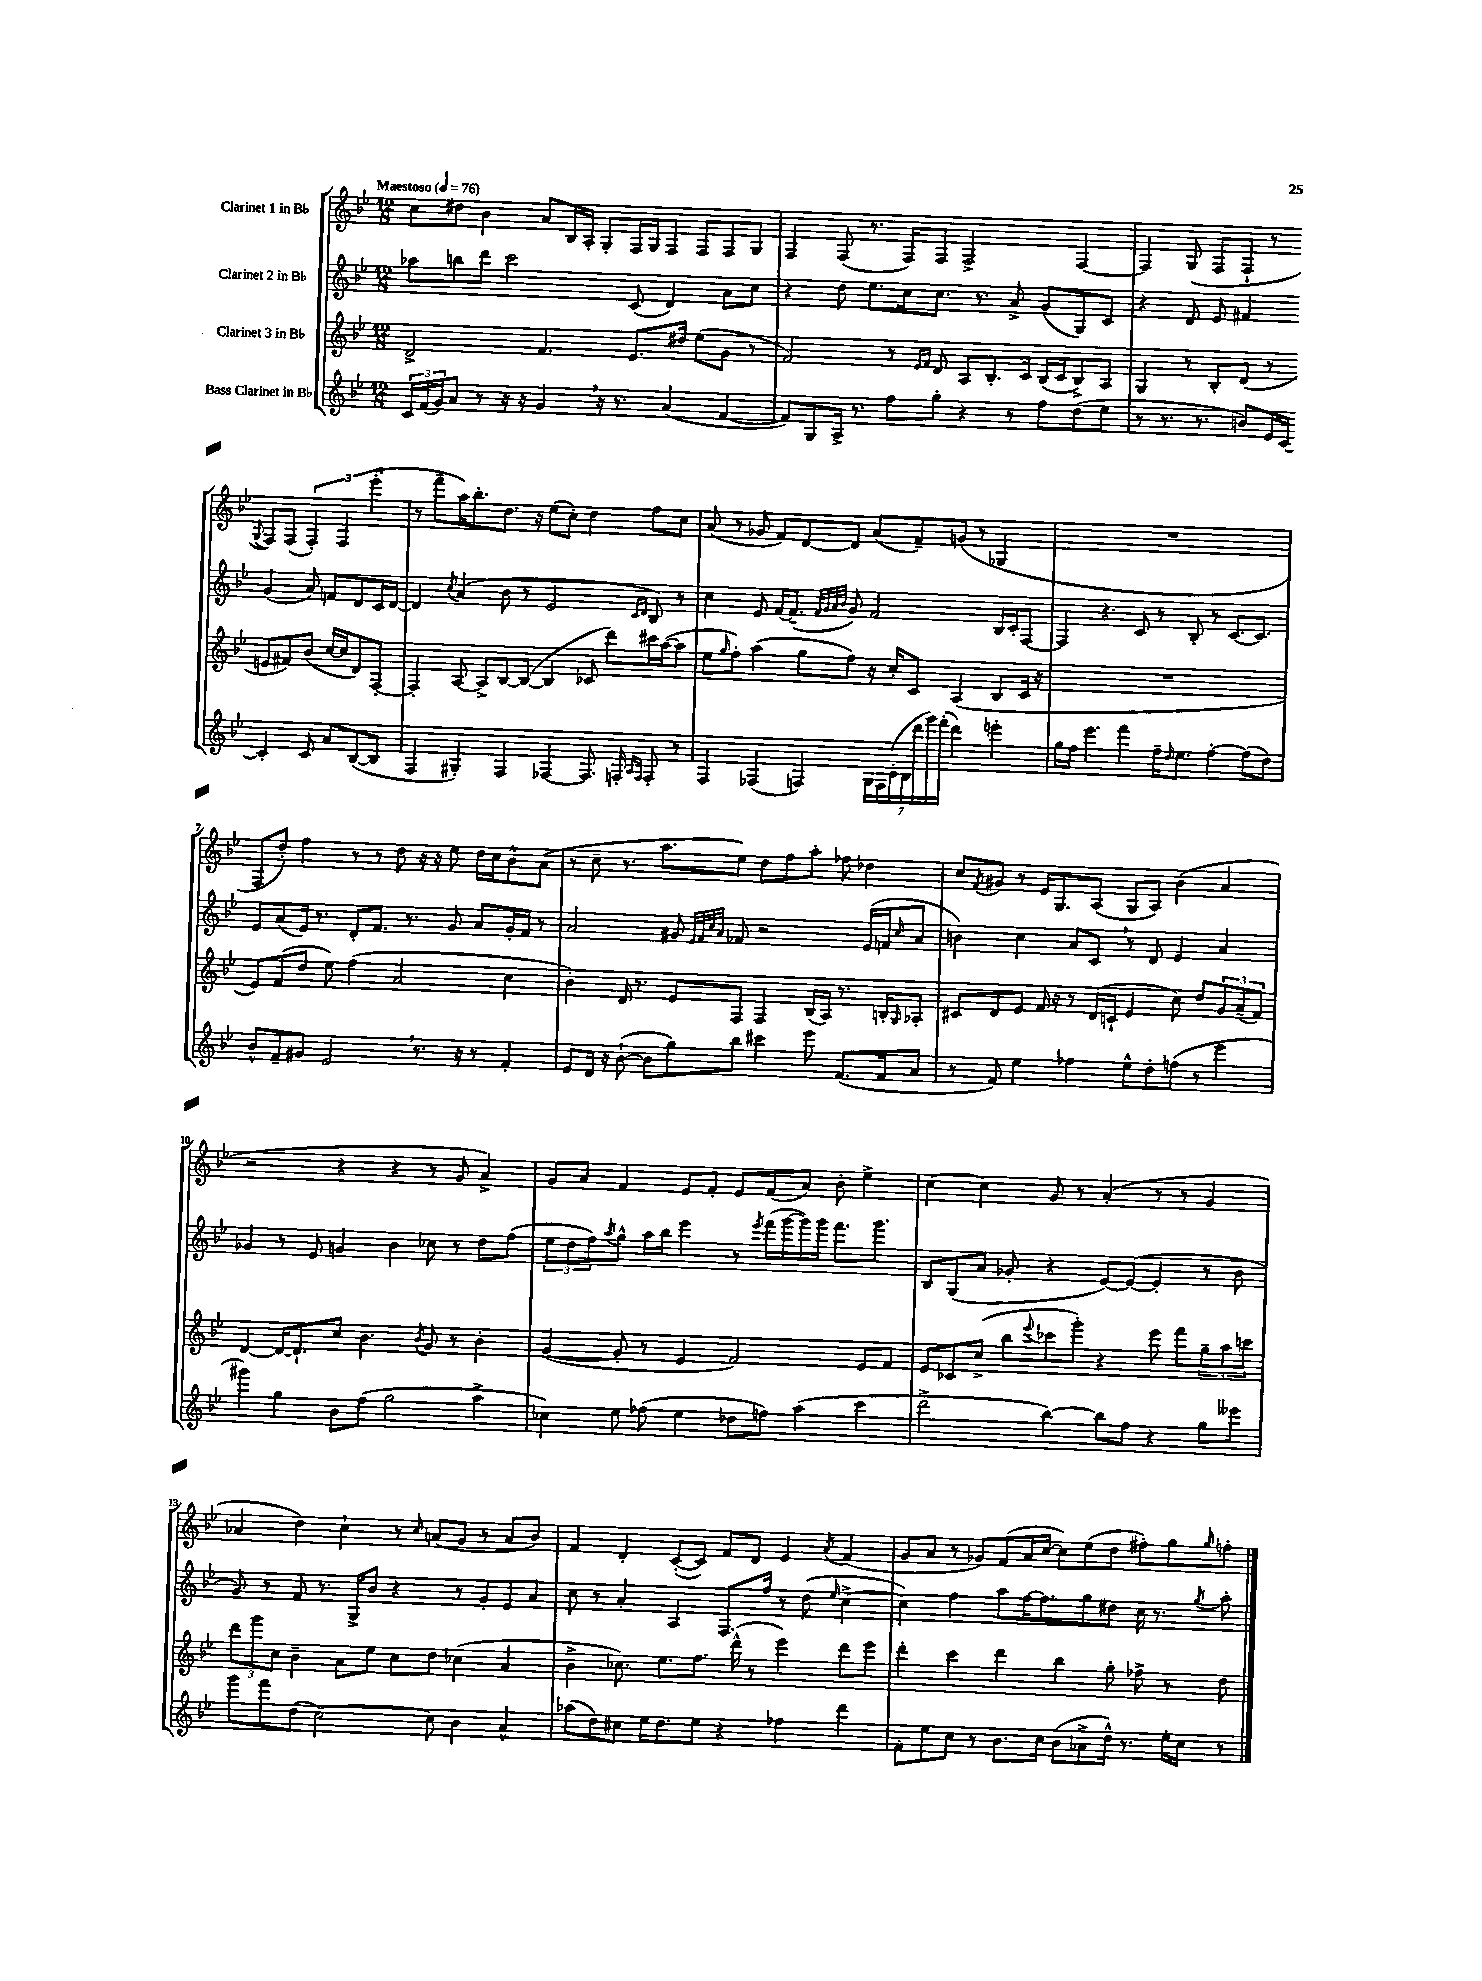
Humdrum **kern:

**kern	**kern	**kern	**kern
*staff4	*staff3	*staff2	*staff1
*clefG2	*clefG2	*clefG2	*clefG2
*k[b-e-]	*k[b-e-]	*k[b-e-]	*k[b-e-]
*M12/8	*M12/8	*M12/8	*M12/8
*MM76	*MM76	*MM76	*MM76
24c/LL	2d^/	8aa-\L	8cc\L
(24f/	.	.	.
24g/J)	.	.	.
8a/J	.	8bb\	8dd#\J
8r	.	8ddd\J	4b-\
16r	.	2ccc\	.
16r	.	.	.
4g/	4.f/	.	8a/L
.	.	.	16B-/L
.	.	.	16A'/JJ
16r	.	.	8G'/L
8.r	.	.	.
.	8.e-/L	(8c/	16F/L
.	.	.	16G/J
(4a/	.	4d/)	8F/J
.	16dd#/Jk	.	.
.	(8ee-\L	.	8F/L
[4f/	8g\J	8a\L	8F/
.	8r	8cc\J	8G/J
=	=	=	=
8f/]L)	2f/)	4r	4F/
8G/	.	.	.
16A^/Jk	.	8dd\	(8F/
8.r	.	.	.
.	.	8.ee-\L	8.r
8ff\L	8r	.	.
.	.	16cc\k	16F/LK)
.	16qqe-/LL	.	.
.	16qqf/JJ	.	.
8gg'\J	8d/	8.cc\J	8F/J
4r	8A/L	.	2F^/
.	.	8.r	.
.	8.B-'/	.	.
8r	.	8a^/	.
.	16c/Jk	.	.
8ff\L	(16B-/LL	(8g/L	.
.	16c/J	.	.
(8dd\	8B-^/)	8G/)	[4F/
8ee-\J	8A/J	8c/J	.
=	=	=	=
8r	4G/	4r	4F/]
8.r	.	.	.
.	8r	8d/	(8G/
8.r	.	.	.
.	8B-'/L	8e-/	8F/L
8b/L)	(8d/J	4f#/	8F`/J
16e-/L	8r	.	8r
[16c/JJ	.	.	.
.	.	.	8qqG/
4c'/]	8e/L	(4g/	8F/L)
.	8f#/)	.	(8F/J
8c/	(8b-/J	8a/)	6F'/)
8a/L	[16cc/LL	8f/L	.
.	.	.	6F/
.	16cc/]J	.	.
([8B-/	8d/)	8d/	.
.	.	.	(6eee-'\
8B-/]J	[8F'/J	16c/L	.
.	.	[16d/JJ	.
=	=	=	=
4F/	4F'/]	4d/]	8r
.	.	.	8fff~\L
.	.	8qcc/	.
4G#'/)	[8A/	(4a/	16aa\K)
.	.	.	8.bb-'\
.	8A^/]L	.	.
4F/	[8B-/	8b-\	8.dd\J
.	(8B-/_J	8r	.
.	.	.	16r
[4F-/	4B-/]	2e-/	(8ee-\L
.	.	.	8cc'\J)
8.F-/]	8c-/	.	4dd\
.	8ddd\L)	.	.
16F'/	.	.	.
16qqA/LL	.	16qqc/LL	.
16qqF/JJ	.	16qqd/JJ	.
8F'/	16ccc#\L	8B-/)	8ff\L
.	([16aa\J	.	.
8r	8aa\]J	8r	8cc\J
=	=	=	=
4F/	8ee-\L	4cc\	(8a/
.	16qqgg/	.	.
.	8ff'\J)	.	8r
(4F-/	(4aa\	8e-/	8g-/
.	.	[16f/LK	8f/L)
.	.	(8.f~/]J	.
4F/)	8gg\L	.	[8d/
.	.	32qqf/LLL	.
.	.	32qqg/	.
.	.	32qqa/	.
.	.	32qqb-/JJJ	.
.	8ff\J)	8g/)	8d/]J
28G\LL	16r	2f/	(8a/L
28F\	.	.	.
.	16cc'/LK	.	.
(28c'\	.	.	.
28B-\	.	.	.
.	8c/J	.	8f~/)
28ddd\	.	.	.
28ggg\)	.	.	.
(28fff'\JJ	.	.	.
4ddd\)	(4A/	.	(8g/J
.	.	.	8r
4eee'\	8B-/L	16B-/LL	4G-/
.	.	16c'/J	.
.	16c/Jk	[8F/J	.
.	16r	.	.
=	=	=	=
16gg\LL	1.r	4F/]	1.r
16ff\JJ	.	.	.
4.eee-\	.	.	.
.	.	4.r	.
4fff\	.	.	.
.	.	8c/	.
16ff~\LK	.	8r	.
16qqdd/	.	.	.
8.ee-\J	.	.	.
.	.	8B-'/	.
[4ff'\	.	8r	.
.	.	[8.c/L	.
(8ff\]L	.	.	.
.	.	8.c/]J	.
8dd\J)	.	.	.
=	=	=	=
8b-^^/L	8e-/L)	8e-/L	8F/L
8f~/	(8f/	(8a/	8dd'/J)
8g#/J	8dd/J	16e-/Jk)	4ff\
.	.	8.r	.
2e-/	8ee-\)	.	.
.	(4ff\	8d'/L	8r
.	.	8.f/J	8r
.	2a/	.	8dd\
.	.	8.r	.
8.r	.	.	16r
.	.	.	16r
.	.	8g/	8ee-\
16r	.	.	.
8r	.	8a/L	16dd\LL
.	.	.	16cc\J
4f'/	4cc\	16g'/L	8b-^^\
.	.	16f/JJ	.
.	.	8r	(8a\J
=	=	=	=
8e-/L	4b-'\)	2a/	8r
16d/Jk	.	.	8cc~\
16r	.	.	.
([8b-`\	16d/	.	8.r
.	8.r	.	.
8b-\]L	.	.	.
.	.	.	8.aa\L
8gg\)	8e-/L	8g#/	.
.	.	32qqe-/LLL	.
.	.	32qqf/	.
.	.	32qqcc/	.
.	.	32qqa/JJJ	.
8bb-\J	8F/J	8f-/	8ee-\J)
4ccc#\	4F/	2r	8dd\L
.	.	.	8ff\
8eee-\	(16B-/LL	.	8aa'\J
.	16A/JJ)	.	.
(8.f/L	8.r	.	8ff-\
.	.	(16e-/LL	4dd-\
16f/k	16B'/LK	16f/J	.
.	16qqG/	16qqcc/	.
8a/J	8A-'/J	8a/J	.
=	=	=	=
8r	8c#/L	4b\)	8cc/L
.	.	.	8qf/
8f/)	8d/	.	8g#/J
4ee-\	8e-/J	4cc\	8r
.	16f/	.	16e-/LK
.	16r	.	8.G/
4ff-\	8r	8a/L	.
.	(16d/LL	8c/J	(8A/J
.	16c`/JJ	.	.
8ee-^^\L	4e-/	8r	8G/L
8dd'\	.	8d/	8A/J)
(8ff\J	8cc\)	4e-/	(4b-\
8r	8dd/L	.	.
4eee-\	12g/	4a/	4a/
.	(12a~/	.	.
.	12f/J)	.	.
=	=	=	=
4ggg#\)	[4d/	4g-/	2r
4gg\	16d/_LK	8r	.
.	8.d`/]	.	.
.	.	8e-/	.
8b-\L	8cc/J	4g/	4r
(8ff\J	4.b-\	.	.
2gg\	.	4b-\	4r
.	8qb-/	.	.
.	8g/	8cc-\	8r
.	8r	8r	8g/
4aa^\	4b-'\	8dd\L	4a^/)
.	.	(8ff\J	.
=	=	=	=
4cc-\)	([4g/	12ee-\L	8g/L
.	.	12dd\	.
.	.	.	8a/J
.	.	12ff\)	.
.	.	8qaa/	.
8ee-\	8g'/]	8gg^^\J	4f/
(8ff-\	8r	16aa\LL	.
.	.	16bb-\JJ	.
4ee-\	4e-/	4eee-\	8e-/L
.	.	.	8f'/J
8dd-\L	2f/)	8r	8e-/L
.	.	8qeee-/	.
8ff\J)	.	(16fff\LL	(8f/
.	.	[16ggg\	.
(4aa\	.	16ggg\])	8a/J)
.	.	16ggg\JJ	.
.	.	8.fff\L	8b-'\
4ccc\	8e-/L	.	4ee-^\
.	.	8.ggg\J	.
.	8f/J	.	.
=	=	=	=
2ddd^\	8e-/L	8B-/L	[4cc\
.	8c-/	(8G/	.
.	(8cc^/J	8a/J	4cc\]
.	8bb-\L	8g-'/	.
.	8qqeee-/	.	.
[4bb-\)	8ccc-\	4r	8g/
.	8ggg'\J)	.	8r
8bb-\]L	4r	[8e-/L)	(4a'/
8ff\J	.	(8e-/_J	.
4r	8eee-\	4e-'/]	8r
.	8fff\L	.	8r
8gg\L	12gg~\	8r	4g/
.	12aa\	.	.
8eee--\J	.	8b-\	.
.	12ccc\J	.	.
=	=	=	=
8ggg\L	12ddd\L	8g/)	4a-/
.	12ggg\	.	.
8fff\	.	8r	.
.	12cc\J	.	.
(8dd\J	4b-~\	8f/	4dd\)
[2cc\)	.	8.r	.
.	8a\L	.	4cc`\
.	.	16G^/LK	.
.	8ee-\J	8b-/J	.
.	8cc\L	4r	8r
.	.	.	16qqcc/
8cc\]	8dd\J	.	(8a/L
4b-\	(4cc-\	8r	8g/J
.	.	8g'/L	8r
4a^^/	4a/	8e-/	8a/L
.	.	8a/J	8b-/J)
=	=	=	=
(8aa-\L	4b-^\	8cc\	4f/
8dd\)	.	8r	.
8cc#\J	8.cc-\)	4a'/	4d'/
16ee-\LK	.	.	.
8.dd\	8.ee-\L	.	.
.	.	4A/	([8c'/L
8ee-\J	8.ff\J	.	8c/]J)
4r	.	8.F/L	8f/L
.	(16ddd^^\	.	.
.	8r	.	8d/J
.	.	16ff/Jk	.
4ff-\	4eee-\)	8r	4e-/
.	.	(8dd\	.
.	.	16qqee-/	8qa/
4ddd\	8ddd\L	[4cc^\	(4f/
.	8eee-\J	.	.
=	=	=	=
8f'\L	4ddd'\	4cc\])	8g/L
8ee-\	.	.	8a/J
8cc\J	4ccc\	4ff\	8r
8r	.	.	8g-/L)
8.b-\L	4ddd\	8aa\L	(8f/
.	.	[16ff\K	16a/L
16cc\Jk	.	8.ff\]	[16cc/JJ
(8b-\L	4bb-\	.	8cc\]L)
8a-^\	.	8gg\	(8ee-\
16dd^^\Jk)	8gg'\	8dd#\J	8dd\J
8.r	.	.	.
.	8ff-^\	16cc\	8ff#'\L)
.	.	8.r	.
16ee-'\LL	8r	.	8gg\
16cc\JJ	.	.	.
.	.	8qgg/	16qqgg/
8r	8dd\	8aa'\	8ff'\J
==	==	==	==
*-	*-	*-	*-
